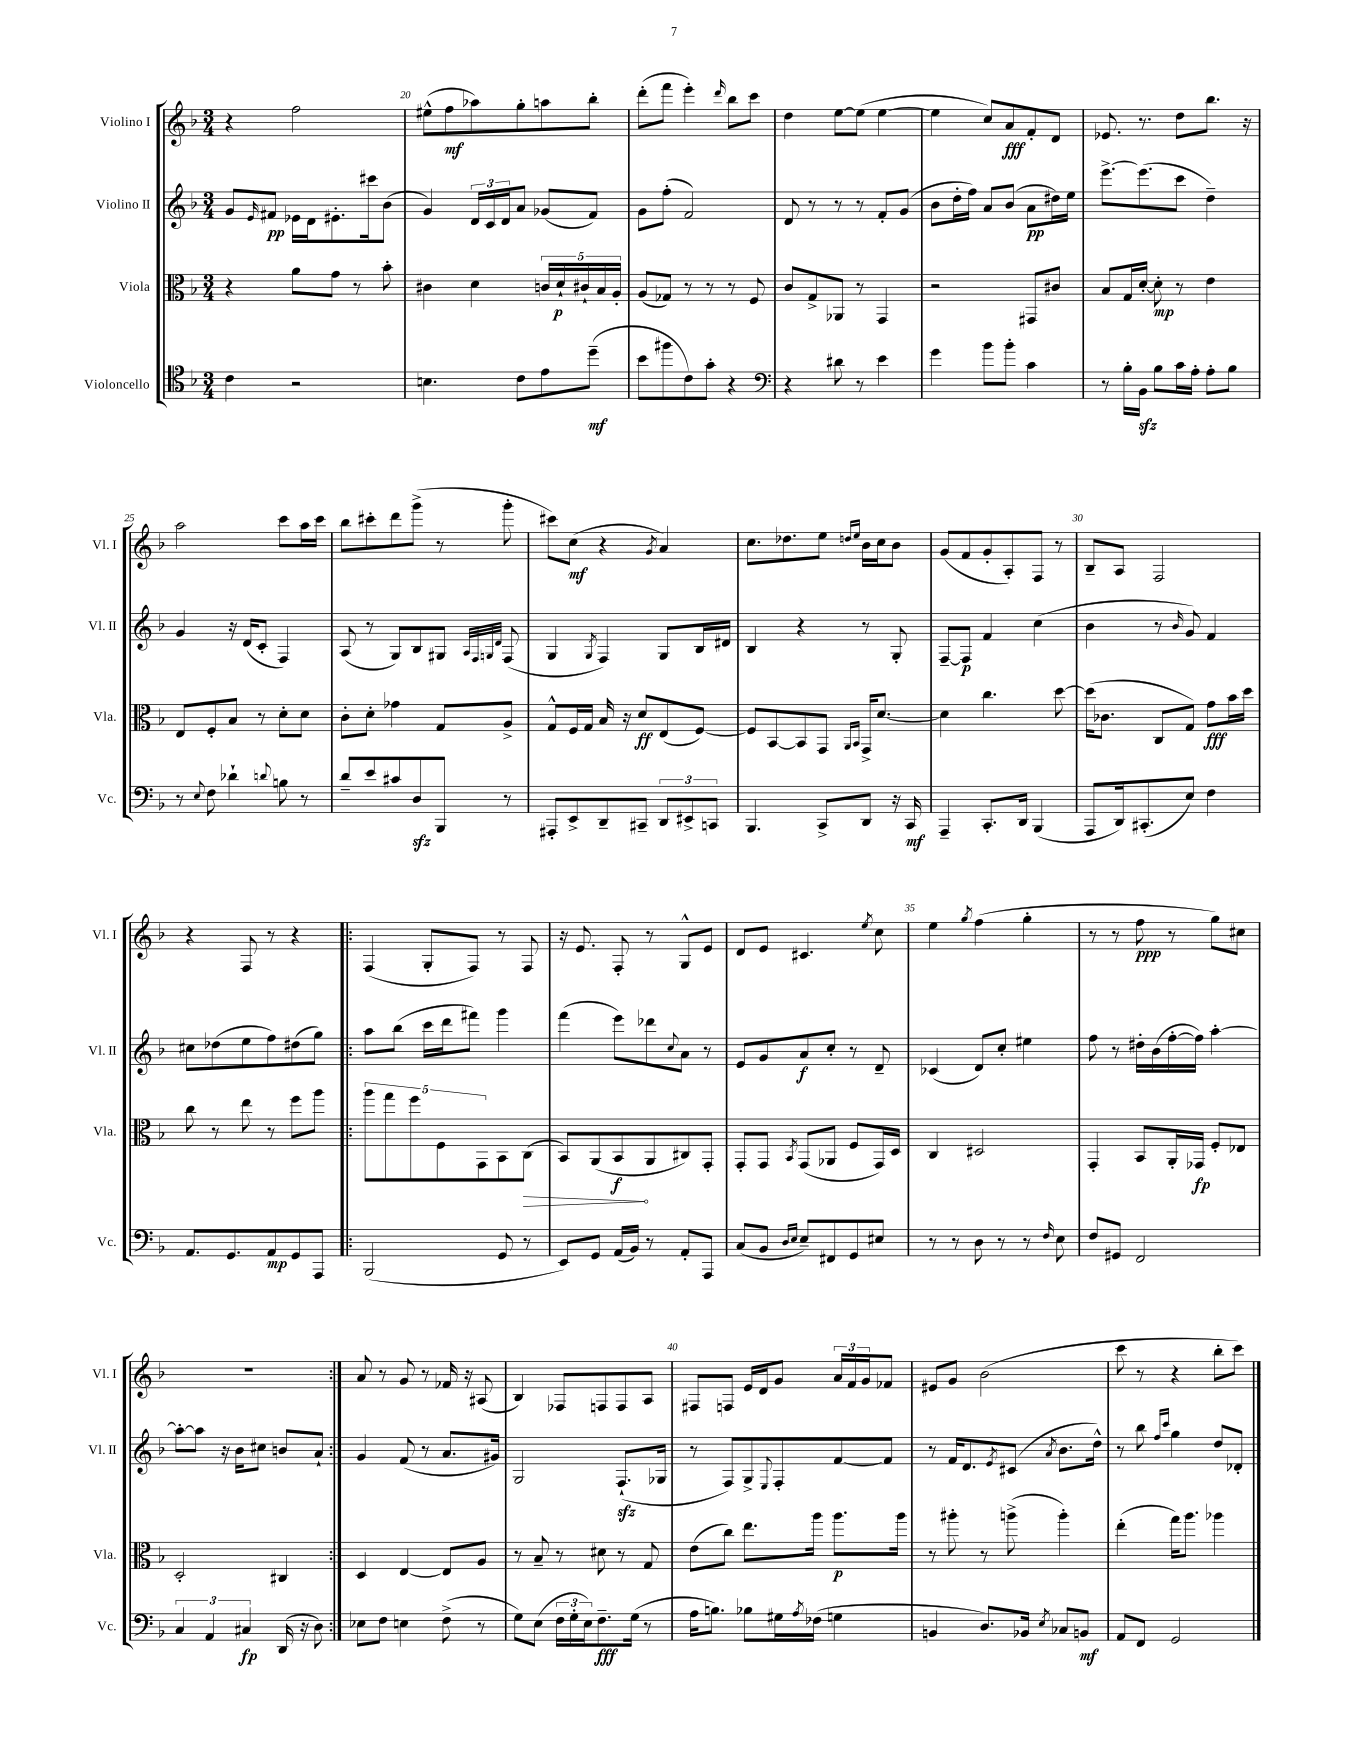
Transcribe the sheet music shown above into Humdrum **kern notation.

**kern	**kern	**kern	**kern
*staff4	*staff3	*staff2	*staff1
*clefC4	*clefC3	*clefG2	*clefG2
*k[b-]	*k[b-]	*k[b-]	*k[b-]
*M3/4	*M3/4	*M3/4	*M3/4
4c	4r	8g	4r
.	.	16qqe	.
.	.	8f#	.
2r	8a	16e-	2ff
.	.	16d	.
.	8g	8.e#'	.
.	8r	.	.
.	.	16ccc#	.
.	8b-'	(8b-	.
=	=	=	=
4.B	4c#	4g)	(8ee#^^
.	.	.	8ff
.	4d	24d	8aa-)
.	.	24c	.
.	.	24d	.
8c	.	8a	8gg'
8e	20c	(8g-	8aa
.	20d`	.	.
.	20c#`	.	.
(8dd~	.	8f)	8bb-'
.	20B-	.	.
.	20A'	.	.
=	=	=	=
8b-	(8A	8g	(8ddd'
8ff#	8G-)	(8ff'	8fff
8c)	8r	2f)	4eee')
8g'	8r	.	.
.	.	.	16qqddd
4r	8r	.	8bb-
.	8F	.	8ccc
=	=	=	=
*clefF4	*	*	*
4r	8c	8d	4dd
.	8G^	8r	.
8d#	8AA-	8r	[8ee
8r	8r	8r	(8ee]
4e	4GG	8f'	[4ee
.	.	(8g	.
=	=	=	=
4g	2r	8b-	4ee]
.	.	16dd'	.
.	.	16ff)	.
8b-	.	8a	8cc)
8b-'	.	(8b-	8a
4c	8GG#	8a	8f'
.	8c#	16dd#)	8d
.	.	16ee	.
=	=	=	=
8r	8B-	[8.eee^	8.e-
16B-'	16G	.	.
16BB-	[16d'	(8.eee]	8.r
8B-	8d']	.	.
16c	8r	8ccc	8dd
16A'	.	.	.
8A'	4e	4dd~)	8.bb-
8B-	.	.	.
.	.	.	16r
=	=	=	=
8r	8E	4g	2aa
8qqE	.	.	.
8F	8F'	.	.
4d-`	8B-	16r	.
.	.	(16d	.
.	8r	8c'	.
8qqd	.	.	.
8B	8d'	4F)	8ccc
8r	8d	.	16aa
.	.	.	16ccc
=	=	=	=
8d~	8c'	(8A	8bb-
8e	8d'	8r	8ccc#'
8c#	4g-	8G)	8ddd
8D	.	8B-	(8ggg^
8BBB-	8G	8G#	8r
.	.	32qqA	.
.	.	32qqF	.
.	.	32qqG	.
.	.	32qqd	.
8r	8A^	(8F	8ggg'
=	=	=	=
8AAA#'	8G^^	4G	8ccc#)
8EE^	16F	.	(8cc
.	16G	.	.
.	.	8qG	.
8DD~	16B-	4F)	4r
.	16r	.	.
8CC#~	8d	.	.
.	.	.	8qg
12DD	(8E	8G	4a)
12EE#^	.	.	.
.	[8F)	16B-	.
12CC	.	.	.
.	.	16d#	.
=	=	=	=
4.BBB-	8F]	4B-	8.cc
.	[8BB-	.	.
.	.	.	8.dd-
.	8BB-]	4r	.
8CC^	8GG	.	8ee
.	16qqAA	.	16qqdd
.	16qqBB-	.	16qqee
8DD	16GG^	8r	16b-
.	[8.d	.	16cc
16r	.	8G'	8b-
16CC	.	.	.
=	=	=	=
4AAA~	4d]	[8F~	(8g
.	.	8F]	8f
8.CC'	4.cc	4f	8g'
.	.	.	8A')
16DD	.	.	.
(4BBB-	.	(4cc	8F
.	[8dd	.	8r
=	=	=	=
8AAA	(16dd]	4b-	8B-~
.	8.c-	.	.
16DD)	.	.	8A
(8.CC#'	.	.	.
.	8C	8r	2F
.	.	16qqb-	.
8E)	8G)	8g)	.
4F	8g	4f	.
.	16b-	.	.
.	16dd	.	.
=	=	=	=
8.AA	8cc	8cc#	4r
.	8r	(8dd-	.
8.GG	.	.	.
.	8ee	8ee	8F
8AA	8r	8ff)	8r
8GG	8ff	(8dd#	4r
8AAA	8aa	8gg)	.
=!|:	=!|:	=!|:	=!|:
(2BBB-	10aa	8aa	(4F
.	10gg	.	.
.	.	(8bb-	.
.	10ff	.	.
.	.	16ccc	8G'
.	10F	.	.
.	.	16ddd	.
.	.	8fff#)	8F)
.	10GG	.	.
8GG	8BB-	4ggg	8r
8r	(8C	.	8F
=	=	=	=
8EE)	8BB-)	(4fff	16r
.	.	.	8.e
8GG	(8AA	.	.
(16AA	8BB-	8eee)	8F'
16BB-)	.	.	.
8r	8AA	8ddd-	8r
.	.	8qqcc	.
8AA'	8C#)	8a	8G^^
8AAA	8GG'	8r	8e
=	=	=	=
(8C	8GG'	8e	8d
8BB-	8GG	8g	8e
16qqD	.	.	.
16qqE	8qBB-	.	.
8E~)	(8GG	8a	4.c#
8FF#	8AA-	8cc'	.
8GG	8F	8r	.
.	.	.	8qee
8E#	16GG)	8d~	8cc
.	16D	.	.
=	=	=	=
8r	4C	(4c-	4ee
8r	.	.	.
.	.	.	8qgg
8D	2D#	8d)	(4ff
8r	.	8cc'	.
8r	.	4ee#	4gg'
16qqF	.	.	.
8E	.	.	.
=	=	=	=
8F	4GG'	8ff	8r
8GG#	.	8r	8r
2FF	8BB-	16dd#'	8ff
.	.	(16b-	.
.	16AA'	[16ff'	8r
.	16GG-	16ff])	.
.	8F'	[4aa'	8gg)
.	8E-	.	8cc#
=	=	=	=
6C	2D'	8aa'_	2.r
.	.	8aa]	.
6AA	.	.	.
.	.	16r	.
.	.	16b-	.
6C#	.	.	.
.	.	8cc#	.
(16DD	4C#	8b	.
16r	.	.	.
8D)	.	8a`	.
=:|!	=:|!	=:|!	=:|!
8E-	4D	4g	8a
8F	.	.	8r
4E	[4E	(8f	8g
.	.	8r	8r
(8F^	8E]	8.a	16f-
.	.	.	16r
8r	8A	.	(8A#
.	.	16g#)	.
=	=	=	=
8G)	8r	2G	4B-)
(8E	8B-~	.	.
24F	8r	.	8F-
24G'	.	.	.
24E)	.	.	.
8.F~	8d#	.	8F
.	8r	(8.F`	8F
(16G	.	.	.
8r	8G	.	8A
.	.	16G-	.
=	=	=	=
16A	(8e	8r	8F#
8.B)	.	.	.
.	8cc)	8F)	8F
8B-	8.ee	8G^	16e
.	.	.	16d
.	.	8qqE	.
16G#	.	8F'	8g
8qA	.	.	.
(16F-	16aa	.	.
4G	8.aa	[8f	24a
.	.	.	24f
.	.	.	24g
.	.	8f]	8f-
.	16aa	.	.
=	=	=	=
4BB	8r	8r	8e#
.	8aa#'	16f	8g
.	.	8.d	.
8.D)	8r	.	(2b-
.	.	8qe	.
.	(8aa^	(8c#	.
16BB-	.	.	.
8qE	.	8qa	.
8C-	4aa')	8.b-	.
8BB	.	.	.
.	.	16dd^^)	.
=	=	=	=
8AA	(4ee'	8r	8ccc
8FF	.	8bb-	8r
.	.	16qqff	.
.	.	16qqccc	.
2GG	16gg)	4gg	4r
.	8.aa	.	.
.	4aa-	8dd	8bb-'
.	.	8d-'	8ccc)
==	==	==	==
*-	*-	*-	*-
